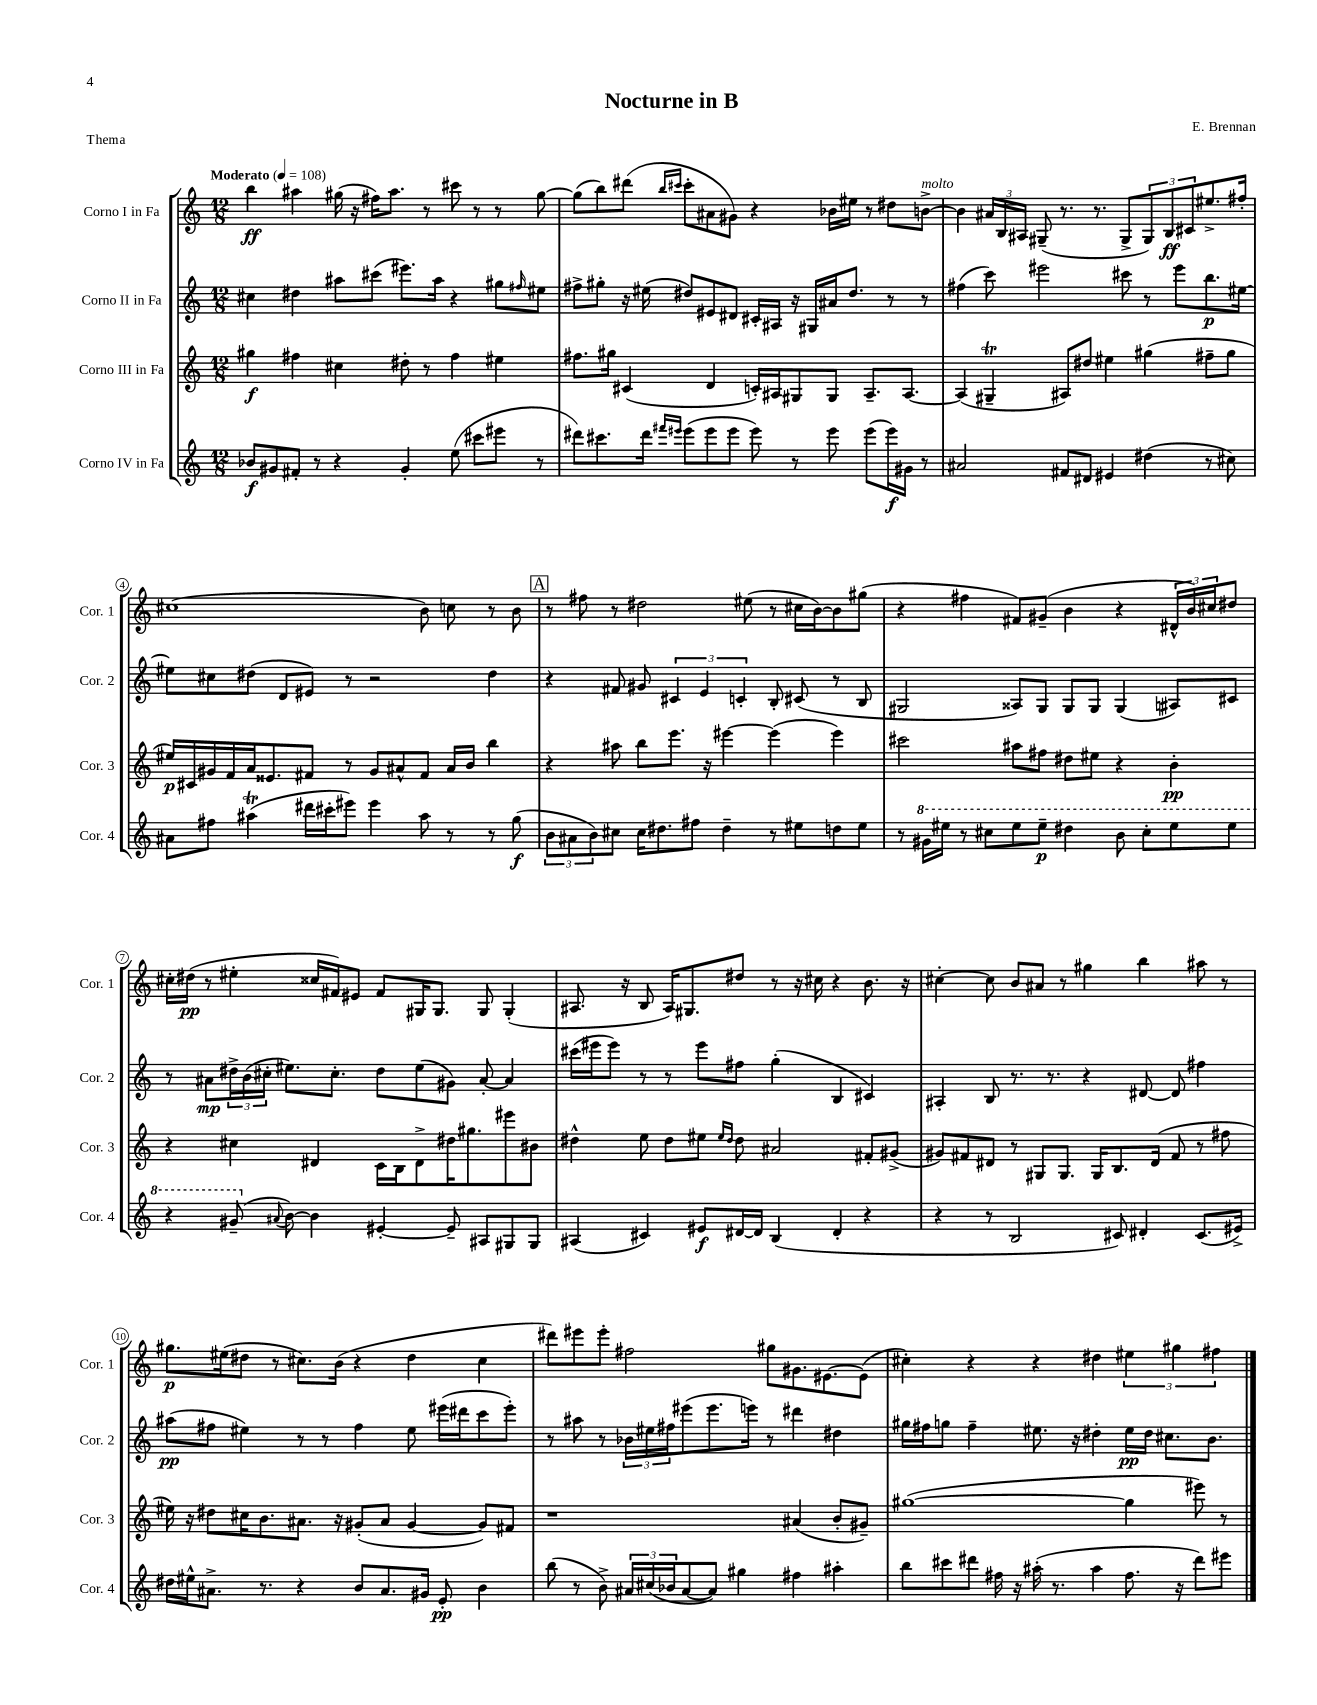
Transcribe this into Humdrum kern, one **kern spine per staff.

**kern	**kern	**kern	**kern
*staff4	*staff3	*staff2	*staff1
*clefG2	*clefG2	*clefG2	*clefG2
*k[]	*k[]	*k[]	*k[]
*M12/8	*M12/8	*M12/8	*M12/8
*MM108	*MM108	*MM108	*MM108
8b-/L	4gg#\	4cc#\	4bb\
8g#/	.	.	.
8f#'/J	4ff#\	4dd#\	4aa#\
8r	.	.	.
4r	4cc#\	8aa#\L	(16gg#\
.	.	.	16r
.	.	(8ccc#\J	16ff#\LK)
.	.	.	8.aa#\J
4g#'/	8dd#'\	8.eee#\L)	.
.	8r	.	8r
.	.	16aa#\Jk	.
(8ee\	4ff#\	4r	8ccc#\
8ccc#\L	.	.	8r
8eee#\J	4ee#\	8gg#\L	8r
.	.	16qqff#/	.
8r	.	8ee#\J	[8gg#\
=	=	=	=
8ddd#\L)	8.ff#\L	8ff#^\L	(8gg#\]L
8.ccc#\	.	8gg#'\J	8bb\)
.	16gg#\Jk	.	.
.	(4c#/	16r	(8ddd#\J
16ddd#\Jk	.	(16ee#\	.
16qqfff#/LL	.	.	16qqbb/LL
16qqeee#/JJ	.	.	16qqccc#/JJ
(8eee#\L	.	8dd#/L)	8ccc#'\L
8eee#\	4d/	8e#/	8a#\
8eee#\J	.	8d#/J	8g#\J)
8eee#\)	16c'/LL)	16c#'/LL	4r
.	16A#/J	16A#/JJ	.
8r	8G#/	16r	.
.	.	16G#/LL	.
8eee#\	8G#/J	16a#/J	16b-\LL
.	.	8.dd#/J	16ee#\JJ
(8eee#\L	8.A#~/L	.	8r
16eee#\L)	.	8r	8dd#\L
16g#\JJ	[8.A#/J	.	.
8r	.	8r	[8b^\J
=	=	=	=
2a#/	(4A#/]	(4ff#\	4b\]
.	4G#~/	8ccc\)	24a#/LL
.	.	.	24B/
.	.	.	24A#/JJ
.	.	2eee#\	(8G#~/
8f#/L	8A#/L)	.	8.r
8d#/J	8dd#/J	.	.
.	.	.	8.r
4e#/	4ee#\	.	.
.	.	8ccc#\	8G#^/L
(4dd#\	(4gg#\	8r	12G#/)
.	.	.	12B/
.	.	8eee#\L	.
.	.	.	12c#/
8r	8ff#~\L	8.bb\	8.ee#^/
8cc#\)	8gg#\J	.	.
.	.	[16ee#\Jk	16ff#'/Jk
=	=	=	=
8a#\L	16ee#/LL)	8ee#\]L	(1cc#
.	16c#/	.	.
8ff#\J	16g#/	8cc#\	.
.	16f/	.	.
(4aa#\	16a/J	(8dd#\J	.
.	8.e##/	.	.
.	.	8d/L	.
16ddd#\LL	8f#/J	8e#/J)	.
16ccc#'\J	.	.	.
8eee#\J)	8r	8r	.
4eee#\	8g#/L	2r	.
.	8a#^^/	.	.
8aa#\	8f#/J	.	8b\)
8r	16a#/LL	.	8cc\
.	16b/JJ	.	.
8r	4bb\	4dd#\	8r
(8gg\	.	.	8b\
=	=	=	=
12b\L	4r	4r	8r
12a#\	.	.	.
.	.	.	8ff#\
12b\)	.	.	.
8cc#\J	8aa#\	8f#/	8r
16cc#\LK	8bb\L	8g#/	2dd#\
8.dd#\	.	.	.
.	8.eee\J	6c#/	.
8ff#\J	.	.	.
.	.	6e/	.
.	16r	.	.
4dd#~\	[4eee#\	.	.
.	.	6c'/	.
.	.	.	(8ee#\
8r	(4eee#\]	8B'/	8r
8ee#\L	.	(8c#/	16cc#\LL
.	.	.	[16b\J)
8dd\	4eee#\)	8r	8b\]
8ee#\J	.	8B/	(8gg#\J
=	=	=	=
8r	2ccc#\	2G#/	4r
16gg#\LL	.	.	.
16eee#\JJ	.	.	.
8r	.	.	4ff#\
8ccc#\L	.	.	.
8eee#\	8aa#\L	8A##/L)	8f#/L)
8eee#~\J	8ff#\J	8G#/J	(8g#~/J
4ddd#\	8dd#\L	8G#/L	4b\
.	8ee#\J	8G#/J	.
8bb\	4r	(4G#/	4r
8ccc#'\L	.	.	.
8eee#\	4b'\	8A#/L)	24d#^^/LL
.	.	.	24b/)
.	.	.	24cc#/J
8eee#\J	.	8c#/J	8dd#/J
=	=	=	=
4r	4r	8r	16cc#'\LL
.	.	.	(16dd#\JJ
.	.	8a#\L	8r
(8gg#~/	4cc#\	24dd#^\L	4ee#'\
.	.	(24b\	.
.	.	24cc#'\JJ	.
8qqa#/	.	.	.
[8b\)	.	8.ee#\L)	.
4b\]	4d#/	.	16cc##/LL
.	.	8.cc#'\J	16f#/J)
.	.	.	8e#/J
[4e#'/	16c\LL	8dd#\L	8f#/L
.	16B\J	.	.
.	8d#^\	(8ee#\	16G#/K
.	.	.	8.G#/J
8e#~/]	16dd#\K	8g#\J)	.
.	8.gg#\	.	.
8A#/L	.	[8a#'/	8G#/
8G#/	8eee#\	4a#/]	(4G#'/
8G#/J	8b#\J	.	.
=	=	=	=
(4A#/	4dd#^^\	(16ccc#\LL	8.A#/
.	.	16eee#\J	.
.	.	8eee#\J)	.
.	.	.	16r
4c#/)	8ee\	8r	8B/
.	8dd#\L	8r	16A#/LK)
.	.	.	8.G#/
8e#/L	8ee#\J	8eee#\L	.
.	16qqee#/LL	.	.
.	16qqdd#/JJ	.	.
[16d#/L	8dd#\	8ff#\J	8dd#/J
16d#/]JJ	.	.	.
(4B/	2a#/	(4gg'\	8r
.	.	.	16r
.	.	.	16cc#\
4d#'/	.	4B/	4r
4r	8f#'/L	4c#/)	8.b\
.	(8g#^/J	.	.
.	.	.	16r
=	=	=	=
4r	8g#/L)	4A#'/	[4cc#'\
.	8f#/	.	.
8r	8d#/J	8B/	8cc#\]
2B/	8r	8.r	8b/L
.	8G#/L	.	8a#/J
.	.	8.r	.
.	8.G#/J	.	8r
.	.	4r	4gg#\
.	16G#/LK	.	.
8c#/)	8.B/	.	.
4d#'/	.	[8d#/	4bb\
.	(16d#/Jk	.	.
.	8f#/	8d#/]	.
(8.c#/L	8r	4ff#\	8aa#\
.	8ff#\	.	8r
16e#^/Jk)	.	.	.
=	=	=	=
16dd#\LL	16ee#\)	(8aa#\L	8.gg#\L
16ee#^^\J	16r	.	.
8.a#^\J	8dd#\L	8ff#\J	.
.	.	.	(16ee#\k
.	16cc#\K	4ee#\)	8dd#\J
8.r	8.b\	.	.
.	.	.	8r
4r	8.a#\J	8r	8.cc#\L)
.	.	8r	.
.	16r	.	(16b\Jk
8b/L	(8g#'/L	4ff#\	4r
8.a#/	8a#/J	.	.
.	[4g#/	8ee#\	4dd#\
16g#/Jk	.	.	.
8e'/	.	(16eee#\LL	.
.	.	16ddd#\J	.
4b\	8g#/]L)	8ccc\	4cc#\
.	8f#/J	8eee#'\J)	.
=	=	=	=
(8bb\	1r	8r	8ddd#\L)
8r	.	8aa#\	8eee#\
8b^\)	.	8r	8eee#'\J
24a#/LL	.	24b-\LL	2ff#\
(24cc#/	.	24ee#\	.
24b-/J	.	24ff#\J	.
[8a#/	.	(8eee#\	.
8a#/]J)	.	8.eee#\	.
4gg#\	.	.	.
.	.	16eee\Jk)	.
.	.	8r	8gg#\L
4ff#\	(4a#/	4ddd#\	8.g#\
.	.	.	[8.e#\
4aa#'\	8b'/L	4dd#\	.
.	8g#~/J)	.	(8e#\]J
=	=	=	=
8bb\L	([1gg#	16gg#\LL	4cc#'\)
.	.	16ff#\J	.
8ccc#\	.	8gg\J	.
8ddd#\J	.	4ff#~\	4r
16ff#\	.	.	.
16r	.	.	.
(16aa#'\	.	8.ee#\	4r
8.r	.	.	.
.	.	16r	.
4aa#\	.	4dd#'\	4dd#\
8.ff#\	4gg#\]	16ee#\LL	6ee#\
.	.	16dd#\JJ	.
.	.	8.cc#\L	.
.	.	.	6gg#\
16r	.	.	.
8ddd#\L)	8eee#\)	.	.
.	.	8.b\J	.
.	.	.	6ff#\
8eee#\J	8r	.	.
==	==	==	==
*-	*-	*-	*-
